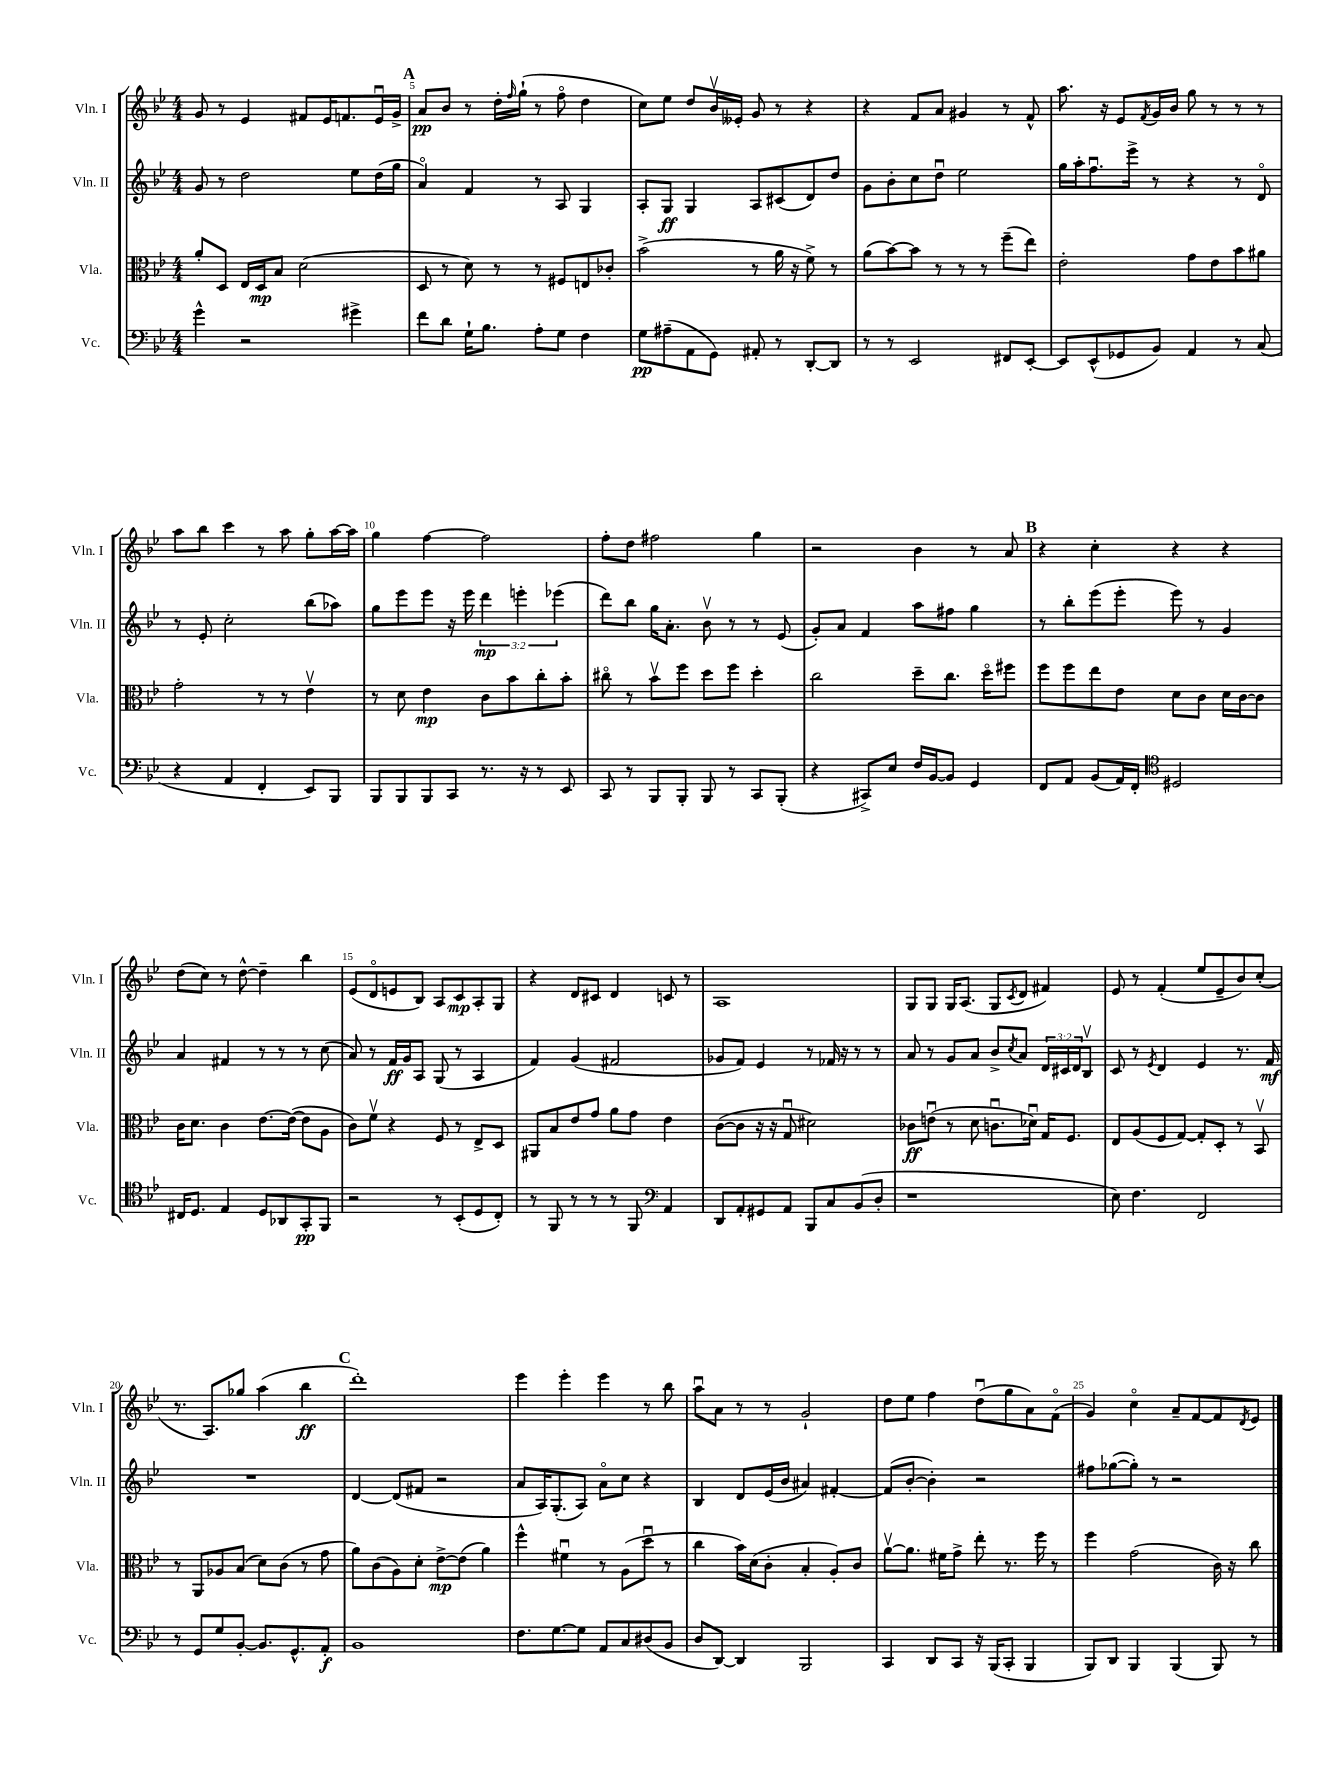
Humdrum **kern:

**kern	**kern	**kern	**kern
*staff4	*staff3	*staff2	*staff1
*clefF4	*clefC3	*clefG2	*clefG2
*k[b-e-]	*k[b-e-]	*k[b-e-]	*k[b-e-]
*M4/4	*M4/4	*M4/4	*M4/4
4g^^	8a'	8g	8g
.	8D	8r	8r
2r	16E-	2dd	4e-
.	16D	.	.
.	8B-	.	.
.	(2d	.	8f#
.	.	.	16e-
.	.	.	8.f
4g#^	.	8ee-	.
.	.	(16dd	16e-u
.	.	16gg	16g^
=	=	=	=
8f	8D	4ao)	8a
8d	8r	.	8b-
16G`	8d)	4f	8r
8.B-	.	.	.
.	8r	.	16dd'
.	.	.	16qqff
.	.	.	(16gg`
8A'	8r	8r	8r
8G	8F#	8A	8ffo
4F	8E	4G	4dd
.	8c-'	.	.
=	=	=	=
8G	(2b-^	8A'	8cc)
(8A#~	.	8G	8ee-
8AA	.	4G	8dd
8GG)	.	.	16b-v
.	.	.	16e--'
8AA#'	8r	8A	8g
8r	16a	(8c#	8r
.	16r	.	.
[8DD'	8f^)	8d)	4r
8DD]	8r	8dd	.
=	=	=	=
8r	(8a	8g	4r
8r	[8b-)	8b-'	.
2EE-	8b-]	8cc	8f
.	8r	8ddu	8a
.	8r	2ee-	4g#
.	8r	.	.
8FF#	(8ff~	.	8r
[8EE-'	8ee-)	.	8f^^
=	=	=	=
8EE-]	2e-'	16gg	8.aa
.	.	16aa'	.
(8EE-^^	.	8.ffu	.
.	.	.	16r
8GG-	.	.	8e-
.	.	16eee-^	.
.	.	.	8qf
8BB-)	.	8r	16g
.	.	.	16b-
4AA	8g	4r	8gg
.	8e-	.	8r
8r	8b-	8r	8r
(8C	8a#	8do	8r
=	=	=	=
4r	2g'	8r	8aa
.	.	8e-'	8bb-
4AA	.	2cc'	4ccc
4FF'	8r	.	8r
.	8r	.	8aa
8EE-)	4e-v	(8bb-	8gg'
8BBB-	.	8aa-)	[16aa
.	.	.	16aa]
=	=	=	=
8BBB-	8r	8gg	4gg
8BBB-	8d	8eee-	.
8BBB-	4e-	8eee-	[4ff
8CC	.	16r	.
.	.	16eee-	.
8.r	8c	6ddd	2ff]
.	8b-	.	.
.	.	6eee'	.
16r	.	.	.
8r	8cc'	.	.
.	.	(6eee-	.
8EE-	8b-'	.	.
=	=	=	=
8CC	8cc#o	8ddd)	8ff'
8r	8r	8bb-	8dd
8BBB-	8b-v	16gg	2ff#
.	.	8.a'	.
8BBB-'	8ff	.	.
8BBB-	8dd	8b-v	.
8r	8ff	8r	.
8CC	4dd'	8r	4gg
(8BBB-'	.	(8e-	.
=	=	=	=
4r	2cc	8g')	2r
.	.	8a	.
8CC#^)	.	4f	.
8E-	.	.	.
16F	8dd~	8aa	4b-
[16BB-	.	.	.
8BB-]	8.cc	8ff#	.
4GG	.	4gg	8r
.	16ddo	.	.
.	8ff#	.	8a
=	=	=	=
8FF	8ff	8r	4r
8AA	8ff	8bb-'	.
(8BB-	8ee-	(8eee-	4cc'
16AA)	8e-	8eee-'	.
16FF'	.	.	.
*clefC4	*	*	*
2D#	8d	8eee-)	4r
.	8c	8r	.
.	16d	4g	4r
.	[16c	.	.
.	8c]	.	.
=	=	=	=
16C#	16c	4a	(8dd
8.D	8.d	.	.
.	.	.	8cc)
4E-	4c	4f#	8r
.	.	.	[8dd^^
8D	[8.e-	8r	4dd~]
8AA-	.	8r	.
.	(16e-_	.	.
8GG'	8e-]	8r	4bb-
8FF	8A	(8cc	.
=	=	=	=
2r	8c)	8a)	(8e-
.	8fv	8r	8do
.	4r	16f	8e
.	.	16g	.
.	.	8A	8B-)
8r	8F	(8G	8A
(8BB-'	8r	8r	8c
8D	8E-^	4A	8A'
8C')	8D	.	8G
=	=	=	=
8r	8AA#	4f)	4r
8FF	8B-	.	.
8r	8e-	(4g	8d
8r	8g	.	8c#
8r	8a	2f#	4d
8FF	8g	.	.
*clefF4	*	*	*
4AA	4e-	.	8c
.	.	.	8r
=	=	=	=
8DD	([8c	8g-	1A
8AA'	8c]	8f)	.
8GG#	16r	4e-	.
.	16r	.	.
8AA	8Gu	.	.
8BBB-	2d#)	8r	.
8C	.	16f-	.
.	.	16r	.
(8BB-	.	8r	.
8D'	.	8r	.
=	=	=	=
1r	8c-	8a	8G
.	(8eu	8r	8G
.	8r	8g	16G
.	.	.	(8.A
.	8d	8a	.
.	8.cu	8b-^	8G
.	.	8qcc	8qc
.	.	8a	8d
.	16d-u)	.	.
.	16G	24d	4f#)
.	.	24c#	.
.	8.F	.	.
.	.	24d	.
.	.	8B-v	.
=	=	=	=
8E-)	8E-	8c	8e-
4.F	(8A	8r	8r
.	.	8qe-	.
.	8F	4d	(4f'
.	[8G)	.	.
2FF	8G']	4e-	8ee-
.	8D'	.	8e-~
.	8r	8.r	8b-)
.	8BB-v	.	(8cc'
.	.	16f	.
=	=	=	=
8r	8r	1r	8.r
8GG	8AA	.	.
.	.	.	8.A)
8G	8A-	.	.
[8BB-'	(8B-	.	8gg-
8.BB-]	8d)	.	(4aa
.	(8c	.	.
8.GG^^	.	.	.
.	8r	.	4bb-
8AA'	8g	.	.
=	=	=	=
1BB-	8a)	[4d	1ddd')
.	(8c	.	.
.	8A)	(8d]	.
.	8d'	8f#	.
.	[8e-^	2r	.
.	(8e-]	.	.
.	4a)	.	.
=	=	=	=
8.F	4ff^^	8a	4eee-
.	.	16A)	.
[8.G	.	(8.G'	.
.	4f#u	.	4eee-'
8G]	.	8A)	.
8AA	8r	8ao	4eee-
8C	(8A	8cc	.
(8D#	8ddu	4r	8r
8BB-	8r	.	8bb-
=	=	=	=
8D	4cc	4B-	8aau
[8DD)	.	.	8a
4DD]	16b-)	8d	8r
.	(16d	.	.
.	8c'	(16e-	8r
.	.	16b-	.
2BBB-	4B-'	4a#)	2g`
.	8A')	[4f#'	.
.	8c	.	.
=	=	=	=
4CC	[8av	(8f#]	8dd
.	8.a]	[8b-'	8ee-
8DD	.	4b-'])	4ff
.	16f#	.	.
8CC	8g^	.	.
16r	8ee-'	2r	(8ddu
(16BBB-	.	.	.
8CC'	8.r	.	8gg
4BBB-	.	.	8a)
.	16ff	.	.
.	8r	.	(8fo
=	=	=	=
8BBB-)	4ff	8ff#	4g)
8DD	.	([8gg-	.
4BBB-	(2g	8gg-'])	4cco
.	.	8r	.
(4BBB-	.	2r	8a~
.	.	.	[8f
8BBB-)	16c)	.	8f]
.	16r	.	.
.	.	.	8qd
8r	8cc	.	8e-
==	==	==	==
*-	*-	*-	*-
